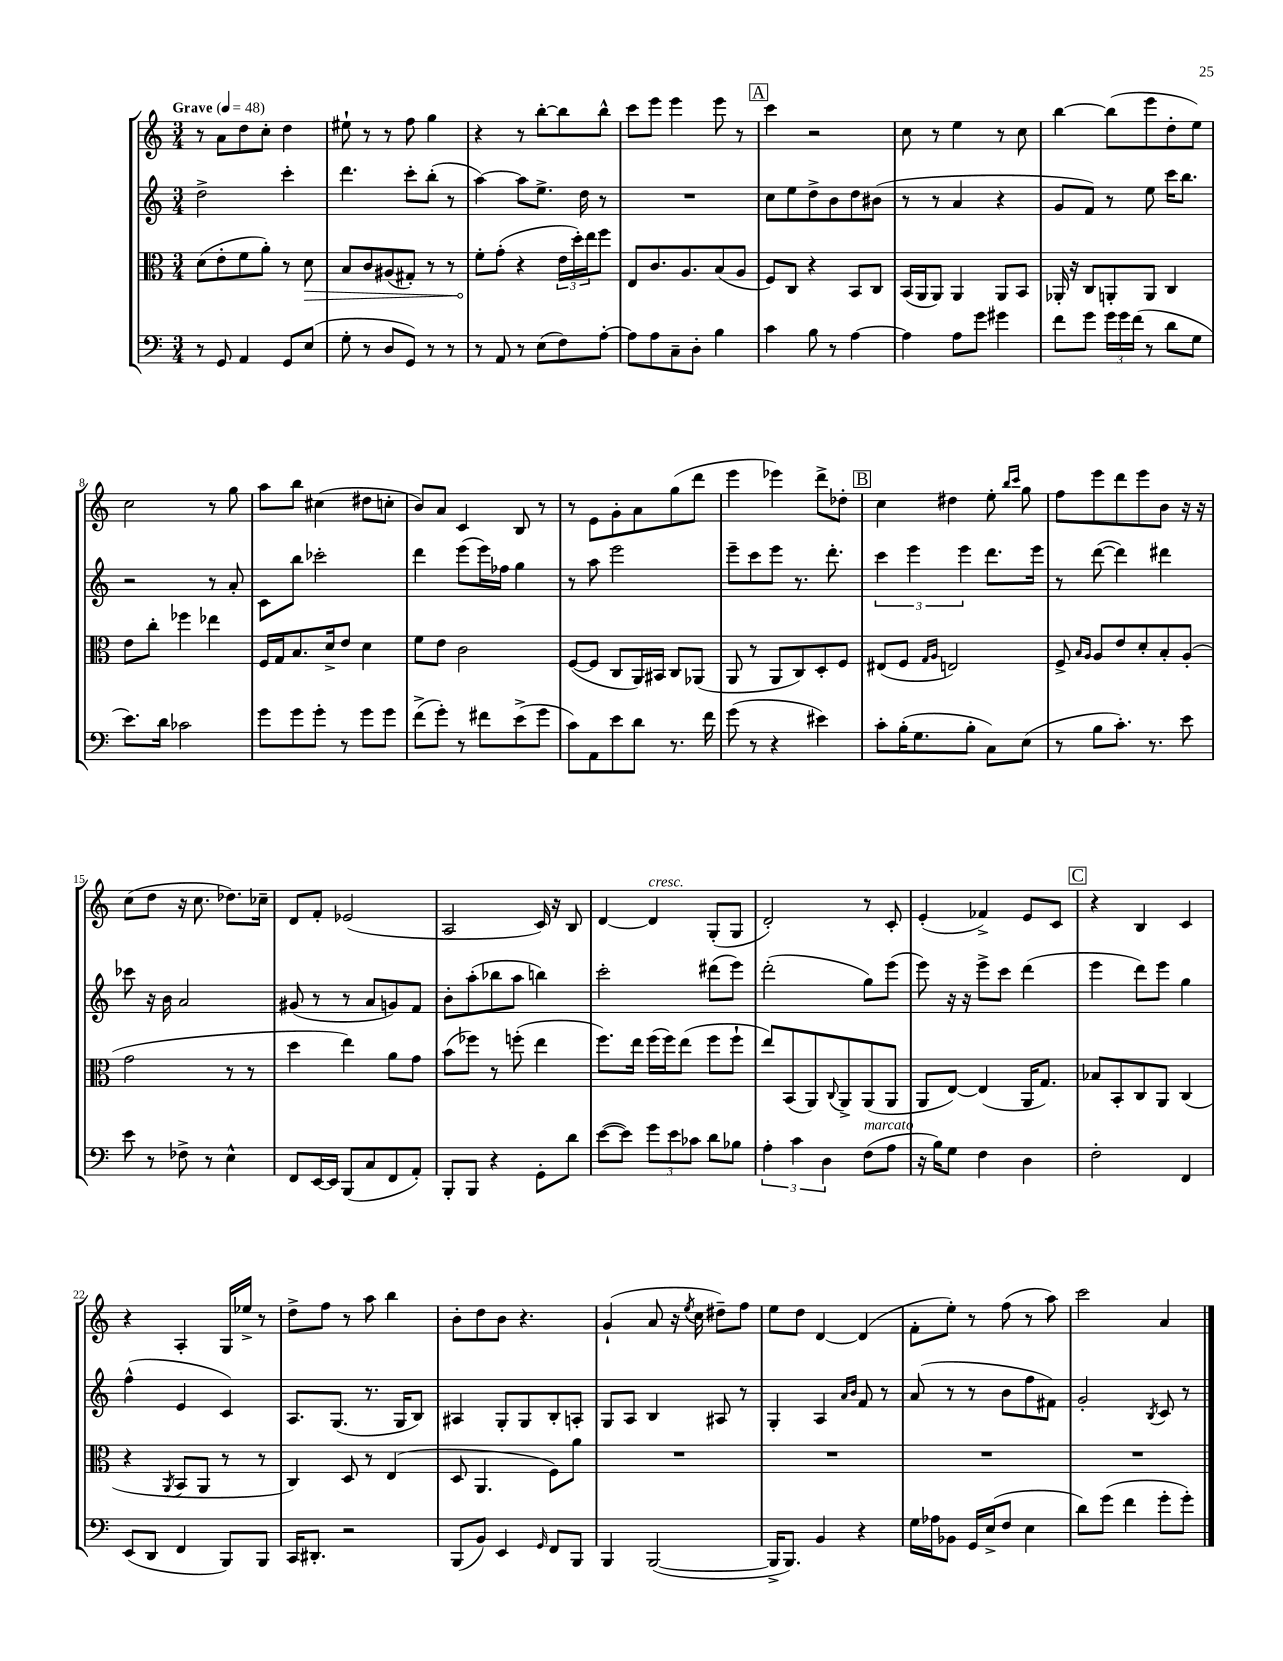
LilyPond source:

<<
\new StaffGroup <<
\new Staff = "s0" {
    \clef treble \key c \major \numericTimeSignature \time 3/4 \tempo "Grave" 4 = 48
    r8 a'8 d''8 c''8-. d''4 |
    eis''8-! r8 r8 f''8 g''4 |
    r4 r8 b''8~-. b''8 b''8-^ |
    c'''8 e'''8 e'''4 e'''8 r8 |
    \mark \markup { \box "A" } c'''4 r2 |
    c''8 r8 e''4 r8 c''8 |
    b''4~ b''8( e'''8 d''8-. e''8) |
    c''2 r8 g''8 |
    a''8 b''8 cis''4( dis''8 c''8-. |
    b'8) a'8 c'4 b8 r8 |
    r8 e'8 g'8-. a'8 g''8( d'''8 |
    e'''4 ees'''4) d'''8-> des''8-. |
    \mark \markup { \box "B" } c''4 dis''4 e''8-. \grace { b''16 c'''16 } g''8 |
    f''8 e'''8 d'''8 e'''8 b'8 r16 r16 |
    c''8( d''8 r16 c''8. des''8.) ces''16-- |
    d'8 f'8-. ees'2( |
    a2 c'16) r16 b8 |
    d'4~ d'4^\markup { \italic "cresc." } g8-.( g8 |
    d'2-.) r8 c'8-. |
    e'4-.( fes'4->) e'8 c'8 |
    \mark \markup { \box "C" } r4 b4 c'4 |
    r4 a4-. g16 ees''16-> r8 |
    d''8-> f''8 r8 a''8 b''4 |
    b'8-. d''8 b'8 r4. |
    g'4-!( a'8 r16 \acciaccatura { e''8 } c''16 dis''8--) f''8 |
    e''8 d''8 d'4~ d'4( |
    f'8-. e''8-.) r8 f''8( r8 a''8) |
    c'''2 a'4 \bar "|." |
}
\new Staff = "s1" {
    \clef treble \key c \major \numericTimeSignature \time 3/4
    d''2-> c'''4-. |
    d'''4. c'''8-. b''8-.( r8 |
    a''4~) a''8 e''8.-> d''16 r8 |
    R2. |
    \mark \markup { \box "A" } c''8 e''8 d''8-> b'8 d''8 bis'8( |
    r8 r8 a'4 r4 |
    g'8 f'8) r8 e''8 c'''16 b''8. |
    r2 r8 a'8-. |
    c'8 b''8 ces'''2-. |
    d'''4 e'''8( e'''16) fes''16 g''4 |
    r8 a''8 e'''2 |
    e'''8-- c'''8 e'''8 r8. d'''8.-. |
    \mark \markup { \box "B" } \tuplet 3/2 { c'''4 e'''4 e'''4 } d'''8. e'''16 |
    r8 d'''8~( d'''4) dis'''4 |
    ces'''8 r16 b'16 a'2 |
    gis'8( r8 r8 a'8 g'8) f'8 |
    b'8-. a''8-.( bes''8 a''8 b''4) |
    c'''2-. dis'''8( e'''8) |
    d'''2-.( g''8) e'''8( |
    e'''8) r16 r16 e'''8-> c'''8 d'''4( |
    \mark \markup { \box "C" } e'''4 d'''8) e'''8 g''4 |
    f''4-^( e'4 c'4) |
    a8. g8.( r8. g16 b8) |
    ais4 g8-. g8 b8-. a8-. |
    g8 a8 b4 ais8 r8 |
    g4-. a4 \grace { a'16 b'16 } f'8 r8 |
    a'8( r8 r8 b'8 f''8 fis'8) |
    g'2-. \acciaccatura { b8 } c'8 r8 \bar "|." |
}
\new Staff = "s2" {
    \clef alto \key c \major \numericTimeSignature \time 3/4
    d'8( e'8-. f'8 a'8-.) r8 \once \override Hairpin.circled-tip = ##t d'8\> |
    b8 c'8 ais8( gis8-.) r8 r8 |
    f'8-.\! g'8-.( r4 \tuplet 3/2 { e'16 d''16-.) e''16 } f''8 |
    e8 c'8. a8. b8( a8 |
    \mark \markup { \box "A" } f8) c8 r4 b,8 c8 |
    b,16( a,16 a,8) a,4 a,8 b,8 |
    aes,16-. r16 c8 a,8-. a,8 c4 |
    e'8 c''8-. fes''4 ees''4 |
    f16 g16 b8. d'16-> e'8 d'4 |
    f'8 e'8 c'2 |
    f8~( f8 c8 a,16) bis,16 c8 aes,8( |
    a,8 r8 a,8 c8) d8-. f8 |
    \mark \markup { \box "B" } eis8( f8 \grace { g16 a16 } e2) |
    f8-> \grace { b16 a16 } a8 e'8 d'8-. b8-. a8-.( |
    g'2 r8 r8 |
    d''4 e''4) a'8 g'8 |
    b'8( fes''8) r8 f''8-.( e''4 |
    f''8.) e''16 f''16( f''16) e''8( f''8 f''8-! |
    e''8) b,8( a,8) \appoggiatura { c8 } a,8-> a,8( a,8 |
    a,8 e8~) e4( a,16 g8.) |
    \mark \markup { \box "C" } bes8 b,8-. c8 a,8 c4( |
    r4 \acciaccatura { a,8 } b,8 a,8 r8 r8 |
    c4) d8 r8 e4( |
    d8 a,4. f8) a'8 |
    R2. |
    R2. |
    R2. |
    R2. \bar "|." |
}
\new Staff = "s3" {
    \clef bass \key c \major \numericTimeSignature \time 3/4
    r8 g,8 a,4 g,8 e8( |
    g8-. r8 d8 g,8) r8 r8 |
    r8 a,8 r8 e8( f8) a8~-. |
    a8 a8 c8-- d8-. b4 |
    \mark \markup { \box "A" } c'4 b8 r8 a4~ |
    a4 a8 g'8 gis'4 |
    f'8 g'8 \tuplet 3/2 { g'16 g'16 f'16( } r8 d'8 g8 |
    e'8.) d'16 ces'2 |
    g'8 g'8 g'8-. r8 g'8 g'8 |
    f'8->( g'8-.) r8 fis'8 e'8->( g'8 |
    c'8) a,8 e'8 d'8 r8. f'16 |
    g'8( r8 r4 eis'4) |
    \mark \markup { \box "B" } c'8-. b16-.( g8. b8-. c8) e8( |
    r8 b8 c'8.-.) r8. e'8 |
    e'8 r8 fes8-> r8 e4-^ |
    f,8 e,16~ e,16 b,,8( c8 f,8 a,8-.) |
    b,,8-. b,,8 r4 g,8-. d'8 |
    e'8~( e'8) \tuplet 3/2 { g'8 e'8 ces'8 } d'8 bes8 |
    \tuplet 3/2 { a4-. c'4 d4 } f8^\markup { \italic "marcato" }( a8 |
    r16 b16) g8 f4 d4 |
    \mark \markup { \box "C" } f2-. f,4 |
    e,8( d,8 f,4 b,,8) b,,8 |
    c,16 dis,8.-. r2 |
    b,,8( b,8) e,4 \grace { g,16 } f,8 b,,8 |
    b,,4 b,,2~( |
    b,,16-> b,,8.) b,4 r4 |
    g16 aes16 bes,8 g,16 e16->( f8 e4 |
    d'8) g'8( f'4 g'8-. g'8-.) \bar "|." |
}
>>
>>
